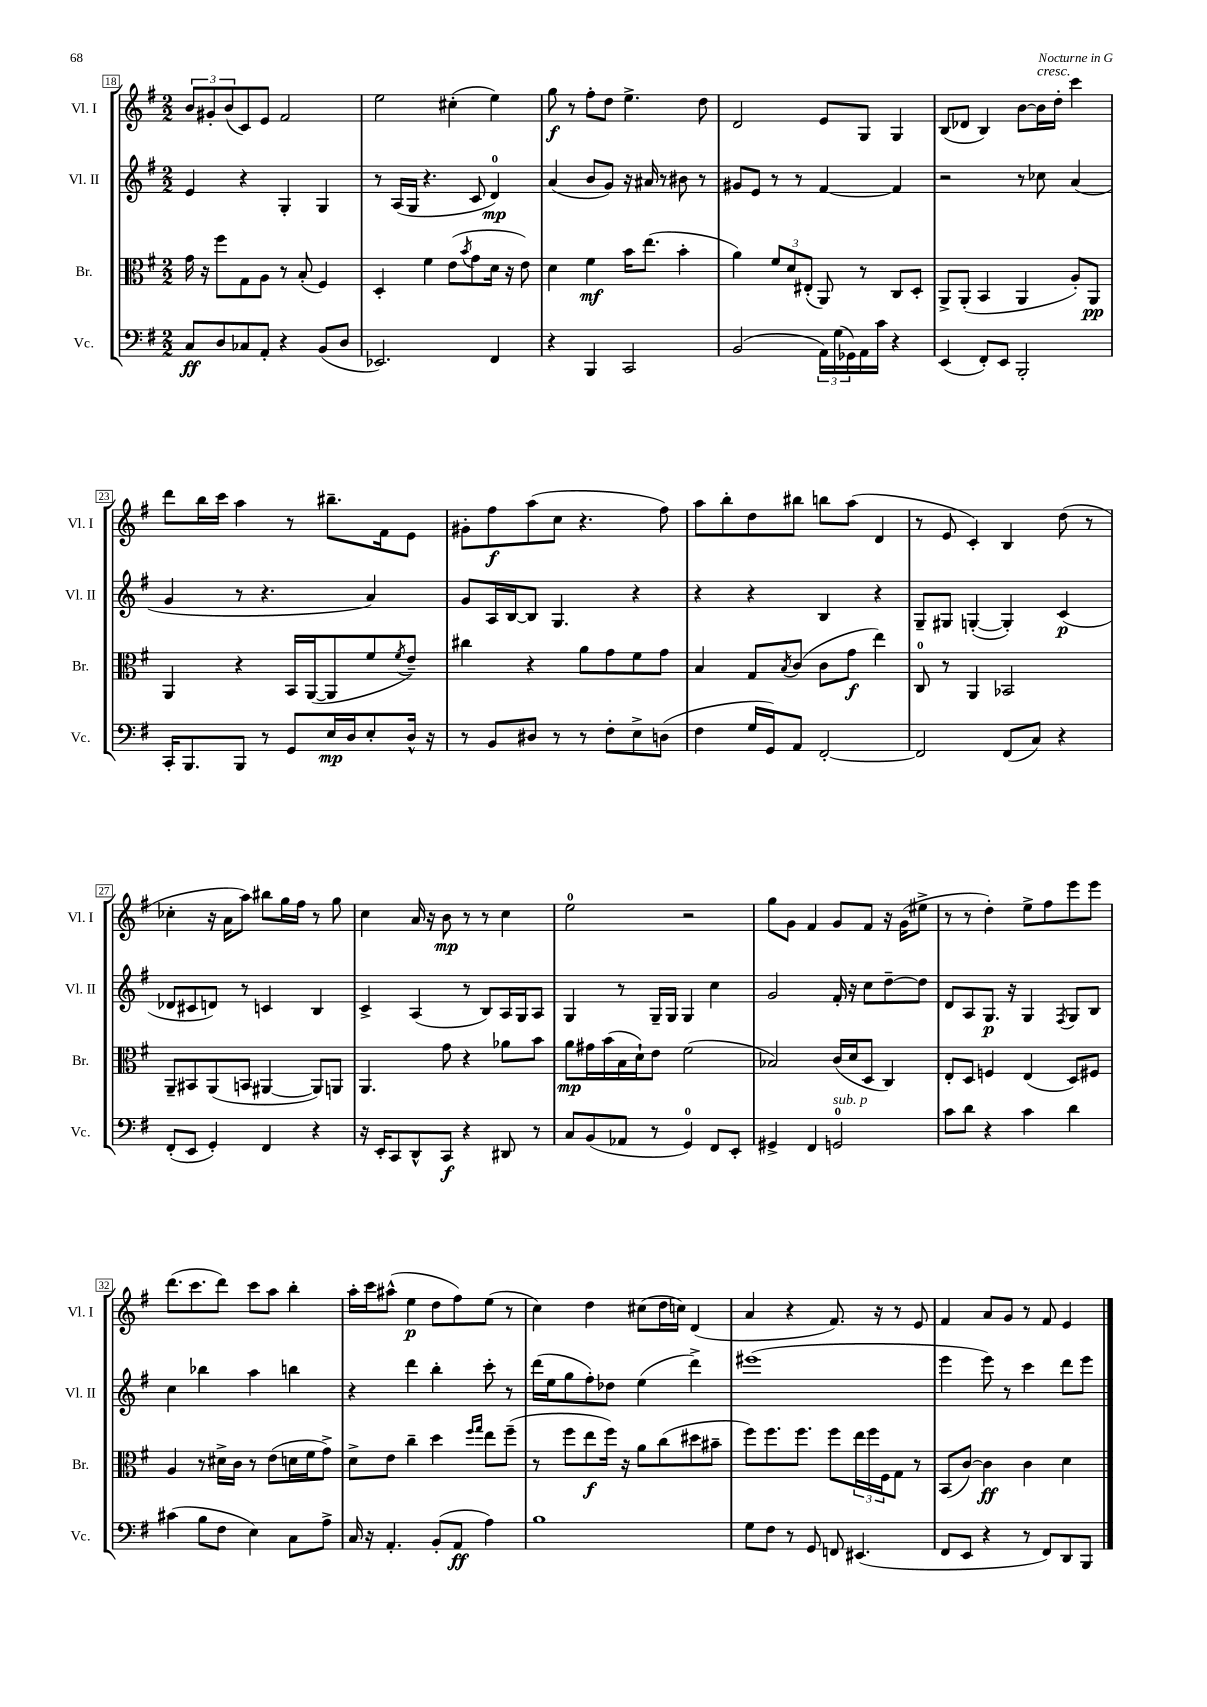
<<
\new StaffGroup <<
\new Staff = "s0" \with { instrumentName = "Vl. I" shortInstrumentName = "Vl. I" } {
    \clef treble \key g \major \numericTimeSignature \time 2/2
    \tuplet 3/2 { b'8 gis'8-. b'8( } c'8) e'8 fis'2 |
    e''2 cis''4-.( e''4) |
    g''8\f r8 fis''8-. d''8 e''4.-> d''8 |
    d'2 e'8 g8 g4 |
    b8( des'8 b4) b'8~ b'16^\markup { \italic "cresc." } d''16-. c'''4 |
    d'''8 b''16 c'''16 a''4 r8 bis''8.-- fis'16 e'8 |
    gis'8-. fis''8\f a''8( c''8 r4. fis''8) |
    a''8 b''8-. d''8 bis''8 b''8 a''8( d'4 |
    r8 e'8 c'4-.) b4 d''8( r8 |
    ces''4-. r16 a'16 a''8) bis''8 g''16 fis''16 r8 g''8 |
    c''4 a'16 r16 b'8\mp r8 r8 c''4 |
    e''2-0 r2 |
    g''8 g'8 fis'4 g'8 fis'8 r16 g'16( eis''8-> |
    r8 r8 d''4-.) e''8-> fis''8 e'''8 e'''8 |
    d'''8.( c'''8. d'''8) c'''8 a''8 b''4-. |
    a''16-. c'''16 ais''8-^( e''4\p d''8 fis''8) e''8( r8 |
    c''4) d''4 cis''8( d''16 c''16) d'4( |
    a'4 r4 fis'8.) r16 r8 e'8 |
    fis'4 a'8 g'8 r8 fis'8 e'4 \bar "|." |
}
\new Staff = "s1" \with { instrumentName = "Vl. II" shortInstrumentName = "Vl. II" } {
    \clef treble \key g \major \numericTimeSignature \time 2/2
    e'4 r4 g4-. g4 |
    r8 a16( g16 r4. c'8 d'4-0\mp) |
    a'4( b'8 g'8) r16 ais'16 r8 bis'8 r8 |
    gis'8 e'8 r8 r8 fis'4~ fis'4 |
    r2 r8 ces''8 a'4( |
    g'4 r8 r4. a'4) |
    g'8 a16 b16~ b8 g4. r4 |
    r4 r4 b4 r4 |
    g8-- gis8 g4~-.( g4-.) c'4\p( |
    des'8 cis'8 d'8) r8 c'4 b4 |
    c'4-> a4( r8 b8) a16 g16 a8 |
    g4 r8 g16-- g16 g4 c''4 |
    g'2 fis'16-. r16 c''8 d''8~-- d''8 |
    d'8 a8 g8.\p r16 g4 \acciaccatura { fis8 } g8 b8 |
    c''4 bes''4 a''4 b''4 |
    r4 d'''4 b''4-. c'''8-. r8 |
    d'''16( e''16 g''8 fis''8-.) des''8 e''4( d'''4->) |
    eis'''1( |
    e'''4 e'''8) r8 c'''4 d'''8 e'''8 \bar "|." |
}
\new Staff = "s2" \with { instrumentName = "Br." shortInstrumentName = "Br." } {
    \clef alto \key g \major \numericTimeSignature \time 2/2
    g'16 r16 fis''8 g8 a8 r8 b8-.( fis4) |
    d4-. fis'4 e'8( \acciaccatura { b'8 } g'8 d'16 r16 e'8) |
    d'4 fis'4\mf b'16 e''8.( b'4-. |
    a'4) \tuplet 3/2 { fis'8 d'8 eis8-.( } a,8) r8 c8 d8-. |
    a,8-> a,8-.( b,4 a,4 a8-.) a,8\pp |
    a,4 r4 b,16 a,16~( a,8 fis'8 \acciaccatura { fis'8 } e'8--) |
    cis''4 r4 a'8 g'8 fis'8 g'8 |
    b4 g8 \acciaccatura { b8 } c'8( c'8 g'8\f e''4) |
    c8-0 r8 a,4 bes,2 |
    a,8-- bis,8 a,8( b,8 ais,4~ ais,8) a,8 |
    a,4. g'8 r4 aes'8 b'8 |
    a'8\mp gis'16 b'16( b16 d'16-!) e'8 fis'2( |
    bes2) c'16( d'16 d8 c4) |
    e8-. d8 f4 e4( d8) fis8 |
    a4 r8 dis'16-> c'16 r8 e'8( d'16 fis'16 g'8->) |
    d'8-> e'8 c''4-- d''4 \grace { fis''16 g''16 } e''8 fis''8--( |
    r8 fis''8 e''8\f fis''16) r16 a'8 c''8( dis''8 bis'8-- |
    fis''8) fis''8. fis''8. fis''8 \tuplet 3/2 { e''16 fis''16 fis16 } g8 r8 |
    b,8( c'8~) c'4\ff c'4 d'4 \bar "|." |
}
\new Staff = "s3" \with { instrumentName = "Vc." shortInstrumentName = "Vc." } {
    \clef bass \key g \major \numericTimeSignature \time 2/2
    c8\ff d8 ces8 a,8-. r4 b,8( d8 |
    ees,2.) fis,4 |
    r4 b,,4 c,2 |
    b,2( \tuplet 3/2 { a,16) g16( ges,16) } a,16 c'16 r4 |
    e,4( fis,8-.) e,8 b,,2-. |
    c,16-. b,,8. b,,8 r8 g,8 e16\mp d16 e8-. d16-^ r16 |
    r8 b,8 dis8 r8 r8 fis8-. e8-> d8( |
    fis4 g16 g,16) a,8 fis,2~-. |
    fis,2 fis,8( c8) r4 |
    fis,8-.( e,8 g,4-.) fis,4 r4 |
    r16 e,16-. c,8 d,8-^ c,8\f r4 dis,8 r8 |
    c8 b,8( aes,8 r8 g,4-0) fis,8 e,8-. |
    gis,4-> fis,4 g,2-0^\markup { \italic "sub. p" } |
    c'8 d'8 r4 c'4 d'4 |
    cis'4( b8 fis8 e4) c8 a8-> |
    c16 r16 a,4.-. b,8-.( a,8\ff a4) |
    b1 |
    g8 fis8 r8 g,8 f,8 eis,4.( |
    fis,8 e,8 r4 r8 fis,8) d,8 b,,8 \bar "|." |
}
>>
>>
\layout { \context { \Score currentBarNumber = #18 \override BarNumber.stencil = #(make-stencil-boxer 0.1 0.3 ly:text-interface::print) } }
